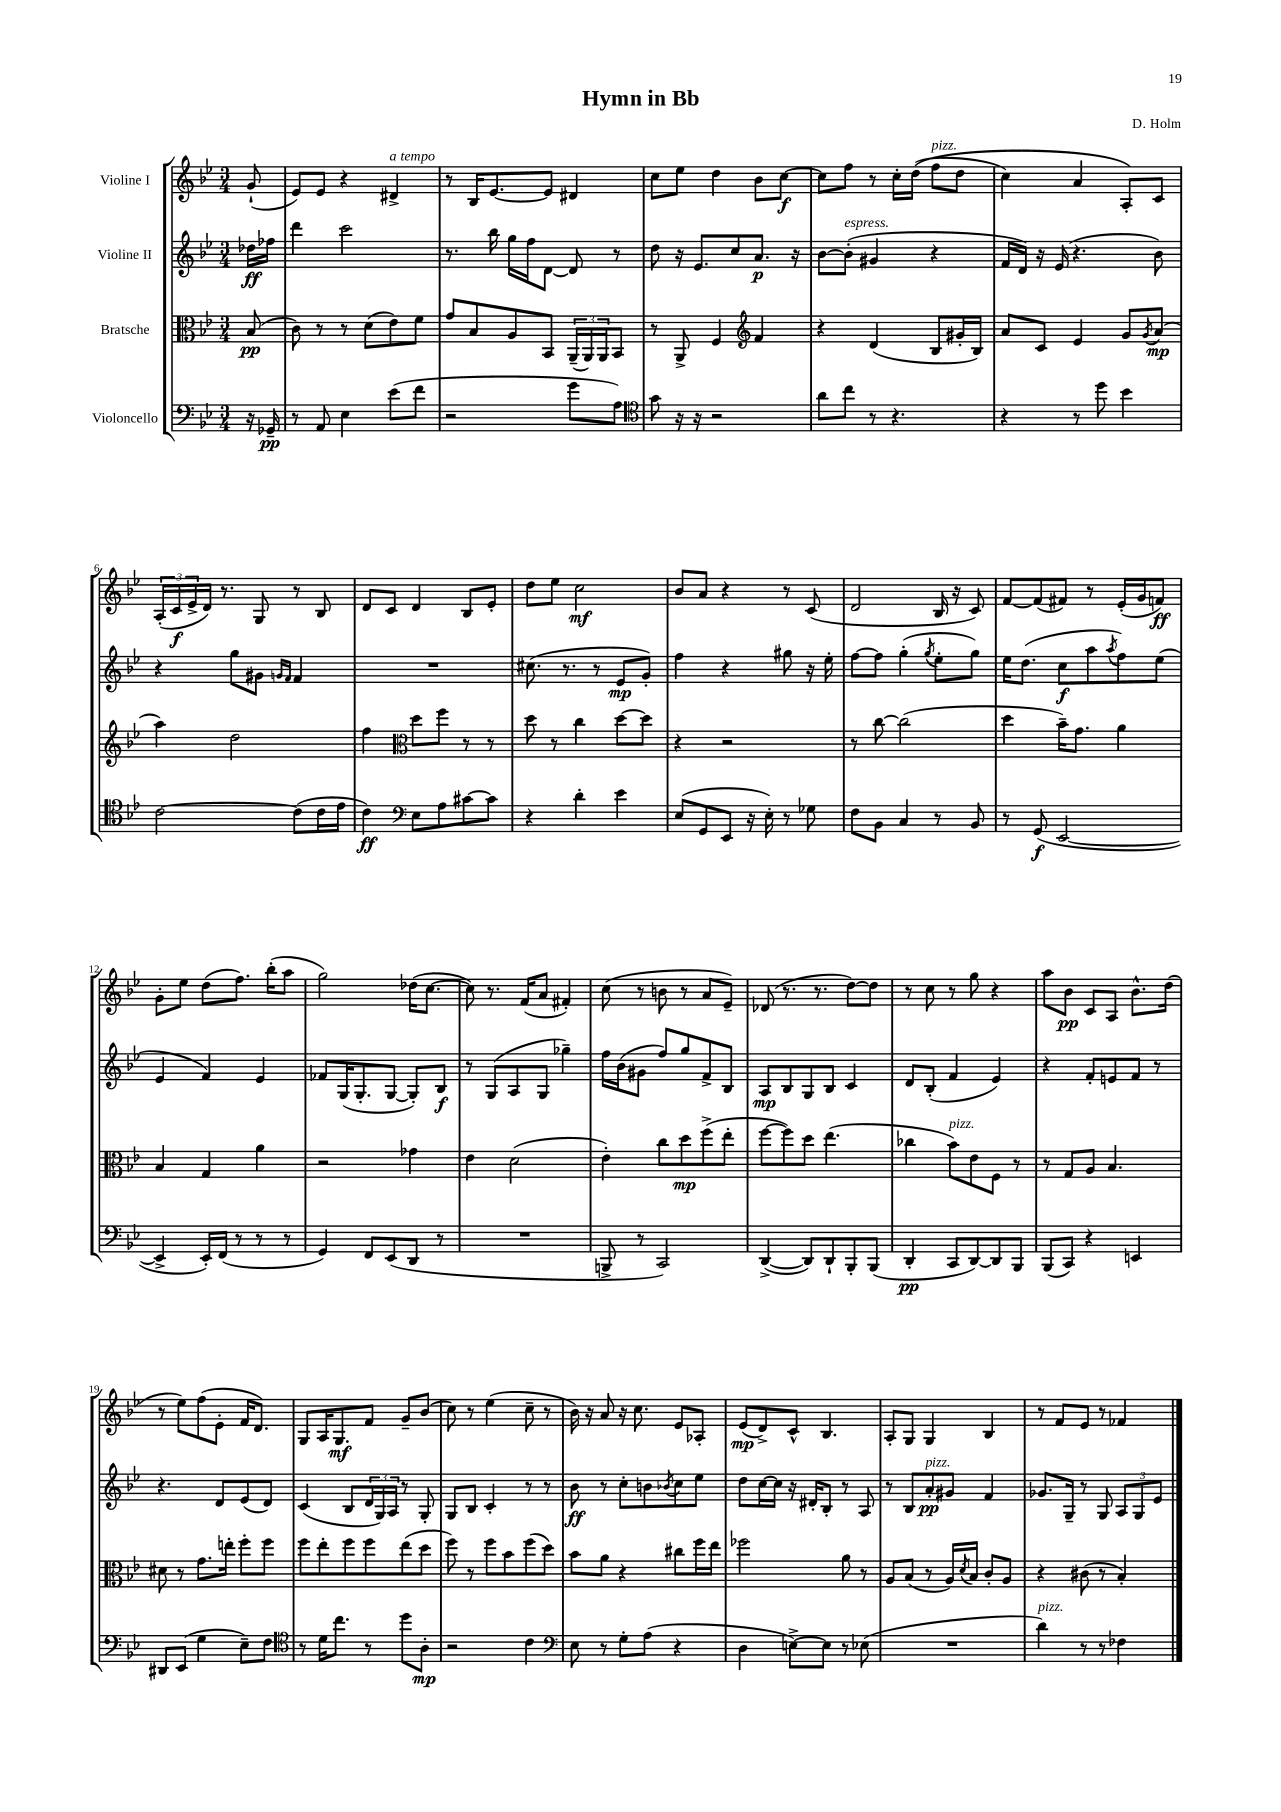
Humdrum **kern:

**kern	**dynam	**kern	**dynam	**kern	**dynam	**kern	**dynam
*part4	*part4	*part3	*part3	*part2	*part2	*part1	*part1
*staff4	*staff4	*staff3	*staff3	*staff2	*staff2	*staff1	*staff1
*I"Violoncello	*	*I"Bratsche	*	*I"Violine II	*	*I"Violine I	*
*clefF4	*	*clefC3	*	*clefG2	*	*clefG2	*
*k[b-e-]	*	*k[b-e-]	*	*k[b-e-]	*	*k[b-e-]	*
*M3/4	*	*M3/4	*	*M3/4	*	*M3/4	*
=	=	=	=	=	=	=	=
16r	.	(8B-/	pp	16dd-X\LL	ff	(8g`/	.
16GG-X~/	pp	.	.	16ff-X\JJ	.	.	.
=1	=1	=1	=1	=1	=1	=1	=1
8r	.	8c\)	.	4ddd\	.	8e-/L)	.
8AA/	.	8r	.	.	.	8e-/J	.
4E-\	.	8r	.	2ccc\	.	4r	.
.	.	(8d\L	.	.	.	.	.
!	!	!	!	!	!	!LO:TX:a:i:t=a tempo	!
(8e-\L	.	8e-\)	.	.	.	4d#X^/	.
8f\J	.	8f\J	.	.	.	.	.
=2	=2	=2	=2	=2	=2	=2	=2
2r	.	8g/L	.	8.r	.	8r	.
.	.	8B-/	.	.	.	16B-/KL	.
.	.	.	.	16bb-\	.	[8.e-/	.
.	.	8A/	.	16gg\LL	.	.	.
.	.	.	.	16ff\J	.	.	.
.	.	8BB-/J	.	[8d\J	.	8e-/J]	.
8g\L	.	(24AA~/LL	.	8d/]	.	4d#X/	.
.	.	24AA/)	.	.	.	.	.
.	.	24AA/J	.	.	.	.	.
8A\J)	.	8BB-/J	.	8r	.	.	.
=3	=3	=3	=3	=3	=3	=3	=3
*clefC4	*	*	*	*	*	*	*
8g\	.	8r	.	8dd\	.	8cc\L	.
16r	.	8AA^/	.	16r	.	8ee-\J	.
16r	.	.	.	8.e-/L	.	.	.
2r	.	4F/	.	.	.	4dd\	.
.	.	.	.	8cc/	.	.	.
*	*	*clefG2	*	*	*	*	*
.	.	4f/	.	8.a/J	p	8b-\L	.
.	.	.	.	.	.	[8cc\J	f
.	.	.	.	16r	.	.	.
=4	=4	=4	=4	=4	=4	=4	=4
8a\L	.	4r	.	[8b-\L	.	8cc\L]	.
!	!	!	!	!LO:TX:a:i:t=espress.	!	!	!
8cc\J	.	.	.	(8b-'\J]	.	8ff\J	.
8r	.	(4d/	.	4g#X/	.	8r	.
4.r	.	.	.	.	.	16cc'\LL	.
.	.	.	.	.	.	((16dd\JJ	.
!	!	!	!	!	!	!LO:TX:a:i:t=pizz.	!
.	.	8B-/L	.	4r	.	8ff\L	.
.	.	16g#X'/L	.	.	.	8dd\J	.
.	.	16B-/JJ)	.	.	.	.	.
=5	=5	=5	=5	=5	=5	=5	=5
4r	.	8a/L	.	16f/LL	.	4cc\)	.
.	.	.	.	16d/JJ)	.	.	.
.	.	8c/J	.	16r	.	.	.
.	.	.	.	(16e-/	.	.	.
8r	.	4e-/	.	4.r	.	4a/	.
8dd\	.	.	.	.	.	.	.
4b-\	.	8g/L	.	.	.	8A'/L)	.
.	.	8qg/	.	.	.	.	.
.	.	(8a/J	mp	8b-\)	.	8c/J	.
!!LO:LB:g=z
=6	=6	=6	=6	=6	=6	=6	=6
[2c\	.	4aa\)	.	4r	.	(24A'/LL	.
.	.	.	.	.	.	24c/	f
.	.	.	.	.	.	24e-^/	.
.	.	.	.	.	.	16d/JJ)	.
.	.	.	.	.	.	8.r	.
.	.	2dd\	.	8gg\L	.	.	.
.	.	.	.	8g#X\J	.	8G/	.
.	.	.	.	16qqgn/LL	.	.	.
.	.	.	.	16qqf/JJ	.	.	.
(8c\L]	.	.	.	4f/	.	8r	.
16c\L	.	.	.	.	.	8B-/	.
16e-\JJ	.	.	.	.	.	.	.
=7	=7	=7	=7	=7	=7	=7	=7
4c\)	ff	4ff\	.	2.r	.	8d/L	.
.	.	.	.	.	.	8c/J	.
*clefF4	*	*clefC3	*	*	*	*	*
8E-\L	.	8dd\L	.	.	.	4d/	.
8A\	.	8ff\J	.	.	.	.	.
[8c#X\	.	8r	.	.	.	8B-/L	.
8c#\J]	.	8r	.	.	.	8e-'/J	.
=8	=8	=8	=8	=8	=8	=8	=8
4r	.	8dd\	.	(8.cc#X\	.	8dd\L	.
.	.	8r	.	.	.	8ee-\J	.
.	.	.	.	8.r	.	.	.
4d'\	.	4cc\	.	.	.	2cc\	mf
.	.	.	.	8r	.	.	.
4e-\	.	[8dd\L	.	8e-/L	mp	.	.
.	.	8dd\J]	.	8g'/J)	.	.	.
=9	=9	=9	=9	=9	=9	=9	=9
(8E-/L	.	4r	.	4ff\	.	8b-/L	.
8GG/	.	.	.	.	.	8a/J	.
8EE-/J	.	2r	.	4r	.	4r	.
16r	.	.	.	.	.	.	.
16E-'\)	.	.	.	.	.	.	.
8r	.	.	.	8gg#X\	.	8r	.
8G-X\	.	.	.	16r	.	(8c/	.
.	.	.	.	16ee-'\	.	.	.
=10	=10	=10	=10	=10	=10	=10	=10
8F\L	.	8r	.	[8ff\L	.	2d/	.
8BB-\J	.	[8cc\	.	8ff\J]	.	.	.
4C/	.	(2cc\]	.	(4gg'\	.	.	.
.	.	.	.	8qgg/	.	.	.
8r	.	.	.	8ee-'\L	.	16B-/	.
.	.	.	.	.	.	16r	.
8BB-/	.	.	.	8gg\J)	.	8c/)	.
=11	=11	=11	=11	=11	=11	=11	=11
8r	.	4dd\	.	16ee-\KL	.	[8f/L	.
.	.	.	.	(8.dd\J	.	.	.
(8GG/	f	.	.	.	.	(8f/]	.
[2EE-/	.	16b-~\KL)	.	8cc\L	f	8f#X/J)	.
.	.	8.g\J	.	.	.	.	.
.	.	.	.	8aa\	.	8r	.
.	.	.	.	8qaa/	.	.	.
.	.	4a\	.	8ff\)	.	(16e-'/LL	.
.	.	.	.	.	.	16g/J	.
.	.	.	.	(8ee-\J	.	8fn/J)	ff
!!LO:LB:g=z
=12	=12	=12	=12	=12	=12	=12	=12
4EE-^/]	.	4B-/	.	4e-/	.	8g'\L	.
.	.	.	.	.	.	8ee-\J	.
16EE-'/LL)	.	4G/	.	4f/)	.	(8dd\L	.
(16FF/JJ	.	.	.	.	.	.	.
8r	.	.	.	.	.	8.ff\J)	.
8r	.	4a\	.	4e-/	.	.	.
.	.	.	.	.	.	(16bb-'\KL	.
8r	.	.	.	.	.	8aa\J	.
=13	=13	=13	=13	=13	=13	=13	=13
4GG/)	.	2r	.	8f-X/L	.	2gg\)	.
.	.	.	.	(16G/K	.	.	.
.	.	.	.	8.G'/	.	.	.
8FF/L	.	.	.	.	.	.	.
(8EE-/	.	.	.	[8G/J	.	.	.
8DD/J	.	4g-X\	.	8G'/L])	.	(16dd-X\KL	.
.	.	.	.	.	.	[8.cc\J	.
8r	.	.	.	8B-/J	f	.	.
=14	=14	=14	=14	=14	=14	=14	=14
2.r	.	4e-\	.	8r	.	8cc\])	.
.	.	.	.	(8G/L	.	8.r	.
.	.	(2d\	.	8A/	.	.	.
.	.	.	.	.	.	(16f/KL	.
.	.	.	.	8G/J	.	8a/J	.
.	.	.	.	4gg-X~\)	.	4f#X'/)	.
=15	=15	=15	=15	=15	=15	=15	=15
8BBBn^/	.	4e-'\)	.	16ff\LL	.	(8cc\	.
.	.	.	.	(16b-\J	.	.	.
8r	.	.	.	8g#X\J	.	8r	.
2CC/)	.	8cc\L	.	8ff/L)	.	8bn\	.
.	.	8dd\	mp	8gg/	.	8r	.
.	.	(8ff^\	.	8f^/	.	8a/L	.
.	.	8ee-'\J	.	8B-/J	.	8e-~/J)	.
=16	=16	=16	=16	=16	=16	=16	=16
([4DD^/	.	[8ff\L	.	8A/L	mp	(8d-X/	.
.	.	8ff\])	.	8B-/	.	8.r	.
8DD/L])	.	8dd\J	.	8G/	.	.	.
.	.	.	.	.	.	8.r	.
8DD`/	.	(4.ee-\	.	8B-/J	.	.	.
8BBB-'/	.	.	.	4c/	.	[8dd\L)	.
(8BBB-/J	.	.	.	.	.	8dd\J]	.
=17	=17	=17	=17	=17	=17	=17	=17
4DD'/	pp	4cc-X\	.	8d/L	.	8r	.
.	.	.	.	(8B-'/J	.	8cc\	.
!	!	!LO:TX:a:i:t=pizz.	!	!	!	!	!
8CC/L	.	8b-\L)	.	4f/	.	8r	.
[8DD/)	.	8e-\	.	.	.	8gg\	.
8DD/]	.	8F\J	.	4e-/)	.	4r	.
8BBB-/J	.	8r	.	.	.	.	.
=18	=18	=18	=18	=18	=18	=18	=18
(8BBB-/L	.	8r	.	4r	.	8aa\L	.
8CC/J)	.	8G/L	.	.	.	8b-\J	pp
4r	.	8A/J	.	8f'/L	.	8c/L	.
.	.	4.B-/	.	8en/	.	8A/J	.
4EEn/	.	.	.	8f/J	.	8.b-^^\L	.
.	.	.	.	8r	.	.	.
.	.	.	.	.	.	(16dd\Jk	.
!!LO:LB:g=z
=19	=19	=19	=19	=19	=19	=19	=19
8DD#X/L	.	8d#X\	.	4.r	.	8r	.
(8EE-/J	.	8r	.	.	.	8ee-\L)	.
4G\	.	8.g\L	.	.	.	(8ff\	.
.	.	.	.	8d/L	.	8e-'\J	.
.	.	16een'\Jk	.	.	.	.	.
8E-~\L)	.	8ff'\L	.	(8e-/	.	16f/KL	.
.	.	.	.	.	.	8.d/J)	.
8F\J	.	8ff\J	.	8d/J)	.	.	.
=20	=20	=20	=20	=20	=20	=20	=20
*clefC4	*	*	*	*	*	*	*
8r	.	8ff\L	.	(4c/	.	8G/L	.
16d\KL	.	8ee-'\	.	.	.	16A/K	.
8.cc\J	.	.	.	.	.	8.G/	mf
.	.	8ff\	.	8B-/L	.	.	.
8r	.	8ff\	.	24d/L	.	8f/J	.
.	.	.	.	24G/)	.	.	.
.	.	.	.	24A/JJ	.	.	.
8dd\L	.	(8ee-\	.	8r	.	8g~/L	.
8A'\J	mp	8dd\J	.	8G'/	.	(8b-/J	.
=21	=21	=21	=21	=21	=21	=21	=21
2r	.	8ff\)	.	8G/L	.	8cc\)	.
.	.	8r	.	8B-/J	.	8r	.
.	.	8ff\L	.	4c'/	.	(4ee-\	.
.	.	8b-\	.	.	.	.	.
4c\	.	(8ff\	.	8r	.	8cc~\	.
.	.	8dd\J)	.	8r	.	8r	.
=22	=22	=22	=22	=22	=22	=22	=22
*clefF4	*	*	*	*	*	*	*
8E-\	.	8b-\L	.	8b-\	ff	16b-\)	.
.	.	.	.	.	.	16r	.
8r	.	8a\J	.	8r	.	8a/	.
8G'\L	.	4r	.	8cc'\L	.	16r	.
.	.	.	.	.	.	8.cc\	.
(8A\J	.	.	.	8bn\	.	.	.
.	.	.	.	8qb-X/	.	.	.
4r	.	8cc#X\L	.	8cc\	.	8e-/L	.
.	.	16ff\L	.	8ee-\J	.	8A-X'/J	.
.	.	16ee-\JJ	.	.	.	.	.
=23	=23	=23	=23	=23	=23	=23	=23
4D\	.	2ff-X\	.	8dd\L	.	(8e-/L	mp
.	.	.	.	[16cc\L	.	8d^/)	.
.	.	.	.	16cc\JJ]	.	.	.
[8En^\L)	.	.	.	16r	.	8c^^/J	.
.	.	.	.	16d#X'/KL	.	.	.
8E\J]	.	.	.	8B-'/J	.	4.B-/	.
8r	.	8a\	.	8r	.	.	.
(8E-X\	.	8r	.	8A/	.	.	.
=24	=24	=24	=24	=24	=24	=24	=24
2.r	.	8A/L	.	8r	.	8A'/L	.
.	.	(8B-/J	.	8B-/L	.	8G/J	.
!	!	!	!	!LO:TX:a:i:t=pizz.	!	!	!
.	.	8r	.	8a'/	pp	4G/	.
.	.	16A/LL)	.	8g#X/J	.	.	.
.	.	8qd/	.	.	.	.	.
.	.	16B-/JJ	.	.	.	.	.
.	.	8c'/L	.	4f/	.	4B-/	.
.	.	8A/J	.	.	.	.	.
=25	=25	=25	=25	=25	=25	=25	=25
!LO:TX:a:i:t=pizz.	!	!	!	!	!	!	!
4d\)	.	4r	.	8.g-X/L	.	8r	.
.	.	.	.	.	.	8f/L	.
.	.	.	.	16G~/Jk	.	.	.
8r	.	(8c#X\	.	8r	.	8e-/J	.
8r	.	8r	.	8G/	.	8r	.
4F-X\	.	4B-'/)	.	12A/L	.	4f-X/	.
.	.	.	.	12G/	.	.	.
.	.	.	.	12e-/J	.	.	.
==	==	==	==	==	==	==	==
*-	*-	*-	*-	*-	*-	*-	*-
